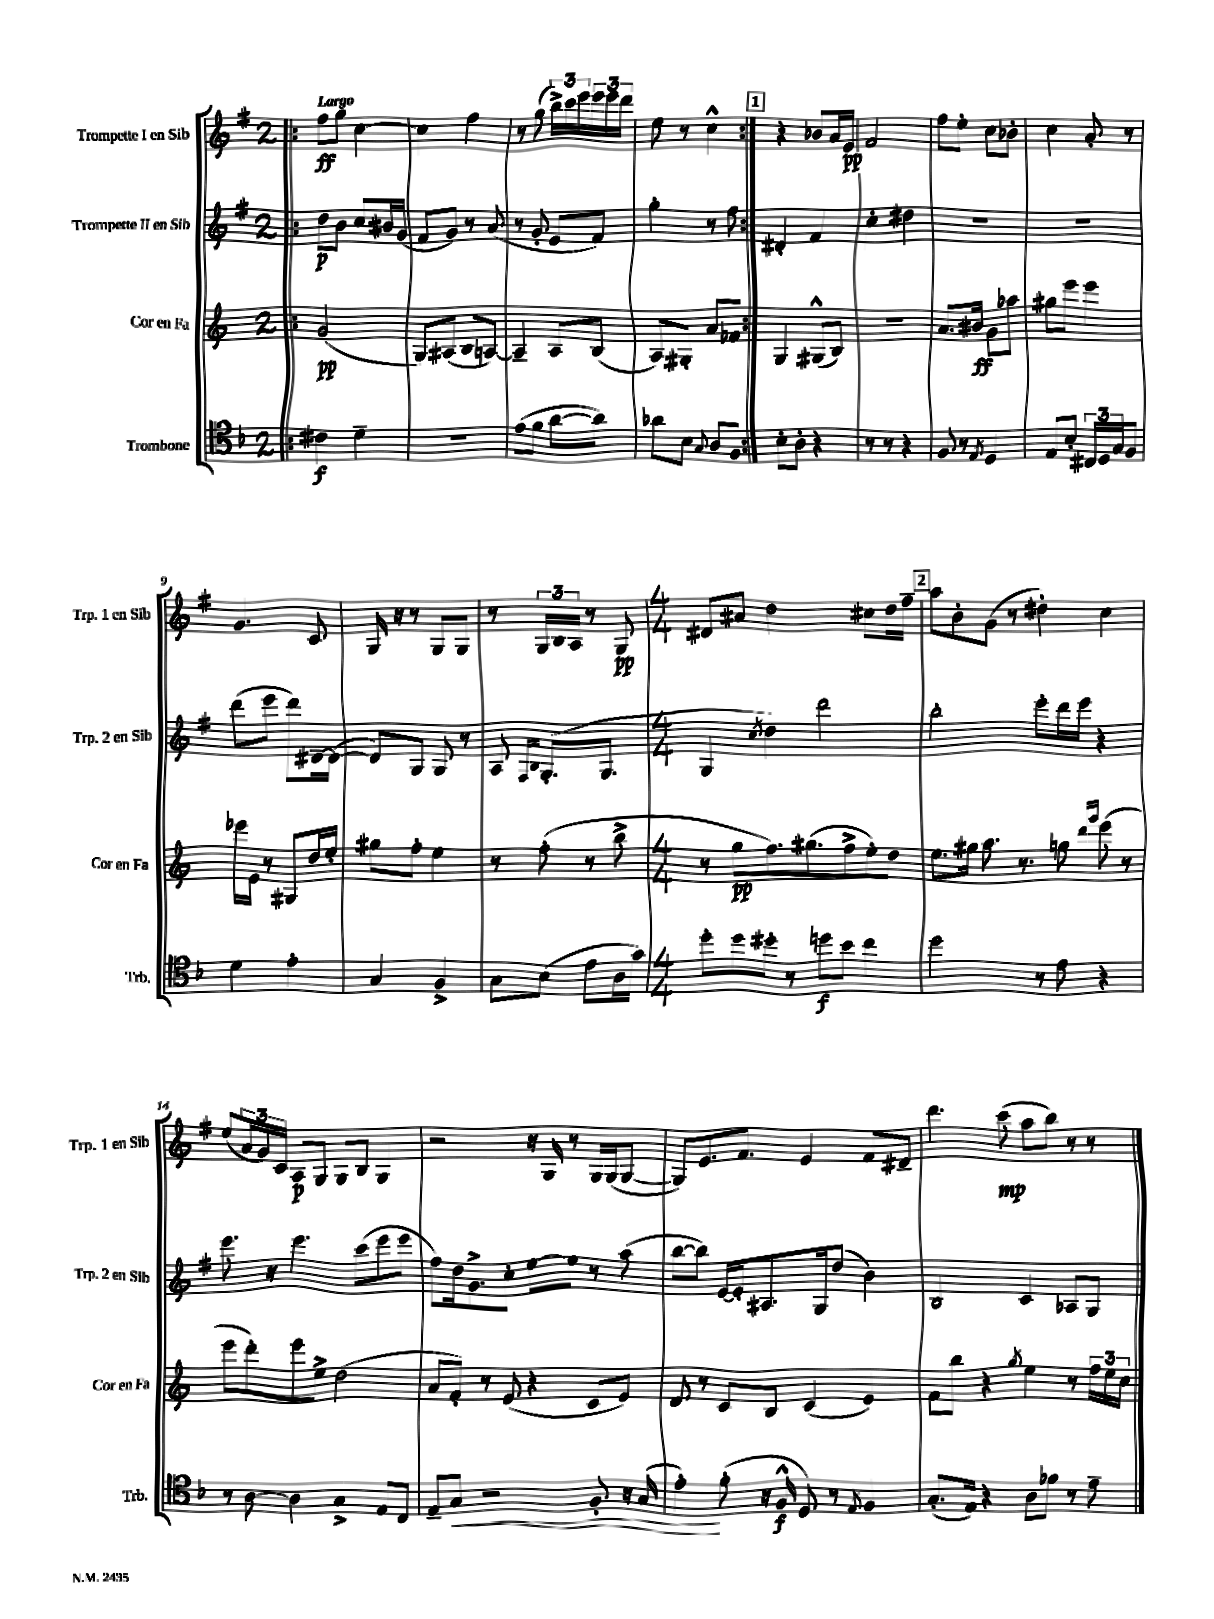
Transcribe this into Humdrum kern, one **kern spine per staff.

**kern	**dynam	**kern	**dynam	**kern	**dynam	**kern	**dynam
*part4	*part4	*part3	*part3	*part2	*part2	*part1	*part1
*staff4	*staff4	*staff3	*staff3	*staff2	*staff2	*staff1	*staff1
*I"Trombone	*	*I"Cor en Fa	*	*I"Trompette II en Sib	*	*I"Trompette I en Sib	*
*I'Trb.	*	*I'Cor en Fa	*	*I'Trp. 2 en Sib	*	*I'Trp. 1 en Sib	*
*clefC4	*	*clefG2	*	*clefG2	*	*clefG2	*
*k[b-]	*	*k[]	*	*k[f#]	*	*k[f#]	*
*M2/4	*	*M2/4	*	*M2/4	*	*M2/4	*
=1!|:	=1!|:	=1!|:	=1!|:	=1!|:	=1!|:	=1!|:	=1!|:
!	!	!	!	!	!	!LO:TX:a:B:t=Largo	!
4c#X\	f	(2g/	pp	8dd\L	p	8ff#\L	ff
.	.	.	.	8b\J	.	8gg\J	.
4d~\	.	.	.	8cc/L	.	[4cc\	.
.	.	.	.	16b#X/L	.	.	.
.	.	.	.	(16g/JJ	.	.	.
=2	=2	=2	=2	=2	=2	=2	=2
2r	.	8G/L)	.	8f#/L	.	4cc\]	.
.	.	(8A#X/J	.	8g/J)	.	.	.
.	.	8B/L	.	8r	.	4ff#\	.
.	.	[8An/J)	.	(8a/	.	.	.
=3	=3	=3	=3	=3	=3	=3	=3
(8e\L	.	4A~/]	.	8r	.	8r	.
8f\J	.	.	.	8g'/	.	(8gg\	.
[8a\L	.	8A/L	.	8e/L	.	24bb^\LL)	.
.	.	.	.	.	.	24ccc\	.
.	.	.	.	.	.	24eee\	.
8a\J])	.	(8B/J	.	8f#/J)	.	24eee\	.
.	.	.	.	.	.	24eee\	.
.	.	.	.	.	.	24ddd\JJ	.
=4	=4	=4	=4	=4	=4	=4	=4
8a-X\L	.	8A/L)	.	4gg'\	.	8ee\	.
8B-\J	.	8G#X'/J	.	.	.	8r	.
8qqG/	.	.	.	.	.	.	.
8A/L	.	8a/L	.	8r	.	4cc^^\	.
8F/J	.	8f-X/J	.	8ff#\	.	.	.
!!LO:REH:place=s1:t=1
=5:|!	=5:|!	=5:|!	=5:|!	=5:|!	=5:|!	=5:|!	=5:|!
8B-'\L	.	4G/	.	4d#X'/	.	4r	.
8A'\J	.	.	.	.	.	.	.
4r	.	(8G#X^^/L	.	4f#/	.	8b-X/L	.
.	.	8B/J)	.	.	.	16a/L	.
.	.	.	.	.	.	16e/JJ	pp
=6	=6	=6	=6	=6	=6	=6	=6
8r	.	2r	.	4cc'\	.	2f#/	.
8r	.	.	.	.	.	.	.
4r	.	.	.	4dd#X\	.	.	.
=7	=7	=7	=7	=7	=7	=7	=7
8F/	.	8.a/L	.	2r	.	8ff#\L	.
8r	.	.	.	.	.	8ee'\J	.
.	.	16b#X/Jk	ff	.	.	.	.
8qE/	.	.	.	.	.	.	.
4D/	.	8g\L	.	.	.	8cc\L	.
.	.	8aa-X\J	.	.	.	8b-X'\J	.
=8	=8	=8	=8	=8	=8	=8	=8
8E/L	.	8gg#X\L	.	2r	.	4cc\	.
8B-'/J	.	8eee\J	.	.	.	.	.
24C#X/LL	.	4eee\	.	.	.	8a'/	.
24D/	.	.	.	.	.	.	.
24G/J	.	.	.	.	.	.	.
8F/J	.	.	.	.	.	8r	.
!!LO:LB:g=z
=9	=9	=9	=9	=9	=9	=9	=9
4d\	.	16eee-X\LL	.	(8ddd\L	.	4.g/	.
.	.	16e\JJ	.	.	.	.	.
.	.	8r	.	8eee\J	.	.	.
4e'\	.	8G#X/L	.	8ddd\L)	.	.	.
.	.	16dd/L	.	[16d#X~\L	.	8c/	.
.	.	16ee'/JJ	.	(16d#\JJ_	.	.	.
=10	=10	=10	=10	=10	=10	=10	=10
4G/	.	8gg#X\L	.	8d#/L])	.	16G/	.
.	.	.	.	.	.	16r	.
.	.	8ff'\J	.	8G/J	.	8r	.
4F^/	.	4ee\	.	8G/	.	8G/L	.
.	.	.	.	8r	.	8G/J	.
=11	=11	=11	=11	=11	=11	=11	=11
8G\L	.	8r	.	8A/	.	8r	.
.	.	.	.	16qqF#/LL	.	.	.
.	.	.	.	16qqB/JJ	.	.	.
(8B-\J	.	(8ff'\	.	(8.G'/L	.	24G/LL	.
.	.	.	.	.	.	24B/	.
.	.	.	.	.	.	24A/JJ	.
8e\L	.	8r	.	.	.	8r	.
.	.	.	.	8.G/J	.	.	.
16A\L	.	8bb^\	.	.	.	8G/	pp
16g\JJ)	.	.	.	.	.	.	.
=12	=12	=12	=12	=12	=12	=12	=12
*M4/4	*	*M4/4	*	*M4/4	*	*M4/4	*
8dd'\L	.	8r	.	4G/	.	8d#X/L	.
8dd\	.	8gg\L	pp	.	.	8a#X/J	.
.	.	.	.	8qcc/	.	.	.
8dd#X'\J	.	8.ff\)	.	4dd\)	.	2dd\	.
8r	.	.	.	.	.	.	.
.	.	(8.gg#X\	.	.	.	.	.
8ddn\L	f	.	.	2ddd\	.	.	.
8b-\J	.	8ff^\	.	.	.	.	.
4cc\	.	8ee'\)	.	.	.	8cc#X\L	.
.	.	8dd\J	.	.	.	16dd\L	.
.	.	.	.	.	.	16ff#~\JJ	.
!!LO:REH:place=s1:t=2
=13	=13	=13	=13	=13	=13	=13	=13
2dd\	.	8.ee\L	.	2bb'\	.	8aa\L	.
.	.	.	.	.	.	8b'\	.
.	.	16gg#X\Jk	.	.	.	.	.
.	.	8.aa\	.	.	.	(8g\J	.
.	.	.	.	.	.	8r	.
.	.	8.r	.	.	.	.	.
8r	.	.	.	8eee'\L	.	4dd#X'\)	.
8e\	.	8ggn\	.	16ddd\L	.	.	.
.	.	.	.	16eee\JJ	.	.	.
.	.	16qqddd/LL	.	.	.	.	.
.	.	16qqggg/JJ	.	.	.	.	.
4r	.	(8eee\	.	4r	.	4cc\	.
.	.	8r	.	.	.	.	.
!!LO:LB:g=z
=14	=14	=14	=14	=14	=14	=14	=14
8r	.	8eee\L	.	8.eee\	.	(8ee/L	.
[8A\	.	8ddd'\)	.	.	.	24a/L	.
.	.	.	.	.	.	24g/)	.
.	.	.	.	16r	.	.	.
.	.	.	.	.	.	24c/JJ	.
4A\]	.	8eee\	.	4.eee\	.	8A/L	p
.	.	8ee^\J	.	.	.	8G/J	.
4G^/	.	(2dd\	.	.	.	8G/L	.
.	.	.	.	(8ccc\L	.	8B/J	.
8E/L	.	.	.	8eee\	.	4G/	.
8C/J	.	.	.	8eee\J	.	.	.
=15	=15	=15	=15	=15	=15	=15	=15
8E~/L	.	8a/L	.	8ff#\L)	.	2r	.
!	!LO:HP:b	!	!	!	!	!	!
8G/J	<	8f'/J)	.	16dd\k	.	.	.
.	.	.	.	8.g^\	.	.	.
2r	.	8r	.	.	.	.	.
.	.	(8e/	.	8cc'\J	.	.	.
.	.	4r	.	[8ee\L	.	16r	.
.	.	.	.	.	.	16G/	.
.	.	.	.	8ee\J]	.	8r	.
8F'/	.	8c/L	.	8r	.	16G/LL	.
.	.	.	.	.	.	(16G/J	.
16r	.	8e/J)	.	(8aa\	.	[8G/J	.
(16G/	.	.	.	.	.	.	.
=16	=16	=16	=16	=16	=16	=16	=16
4e'\)	.	8d/	.	[8bb\L	.	8G/L])	.
.	.	8r	.	8bb\J])	.	8.e/	.
(8f'\	[	8c/L	.	[16e/LL	.	.	.
.	.	.	.	16e'/J]	.	8.f#/J	.
16r	.	8B/J	.	8.A#X/	.	.	.
16F^^/	f	.	.	.	.	.	.
8D/)	.	(4c/	.	.	.	4e/	.
.	.	.	.	16G/k	.	.	.
8r	.	.	.	(8dd/J	.	.	.
8qE/	.	.	.	.	.	.	.
4F/	.	4e/)	.	4b\)	.	8f#/L	.
.	.	.	.	.	.	8d#X~/J	.
=17	=17	=17	=17	=17	=17	=17	=17
(8.G'/L	.	8f\L	.	2B/	.	4.ddd\	.
.	.	8bb\J	.	.	.	.	.
16E/Jk)	.	.	.	.	.	.	.
4r	.	4r	.	.	.	.	.
.	.	.	.	.	.	(8ccc\	mp
.	.	8qgg/	.	.	.	.	.
8A\L	.	4ee\	.	4c/	.	8aa\L	.
8f-X\J	.	.	.	.	.	8bb\J)	.
8r	.	8r	.	8A-X/L	.	8r	.
8e~\	.	24ff\LL	.	8G/J	.	8r	.
.	.	24ee\	.	.	.	.	.
.	.	24cc\JJ	.	.	.	.	.
==	==	==	==	==	==	==	==
*-	*-	*-	*-	*-	*-	*-	*-
